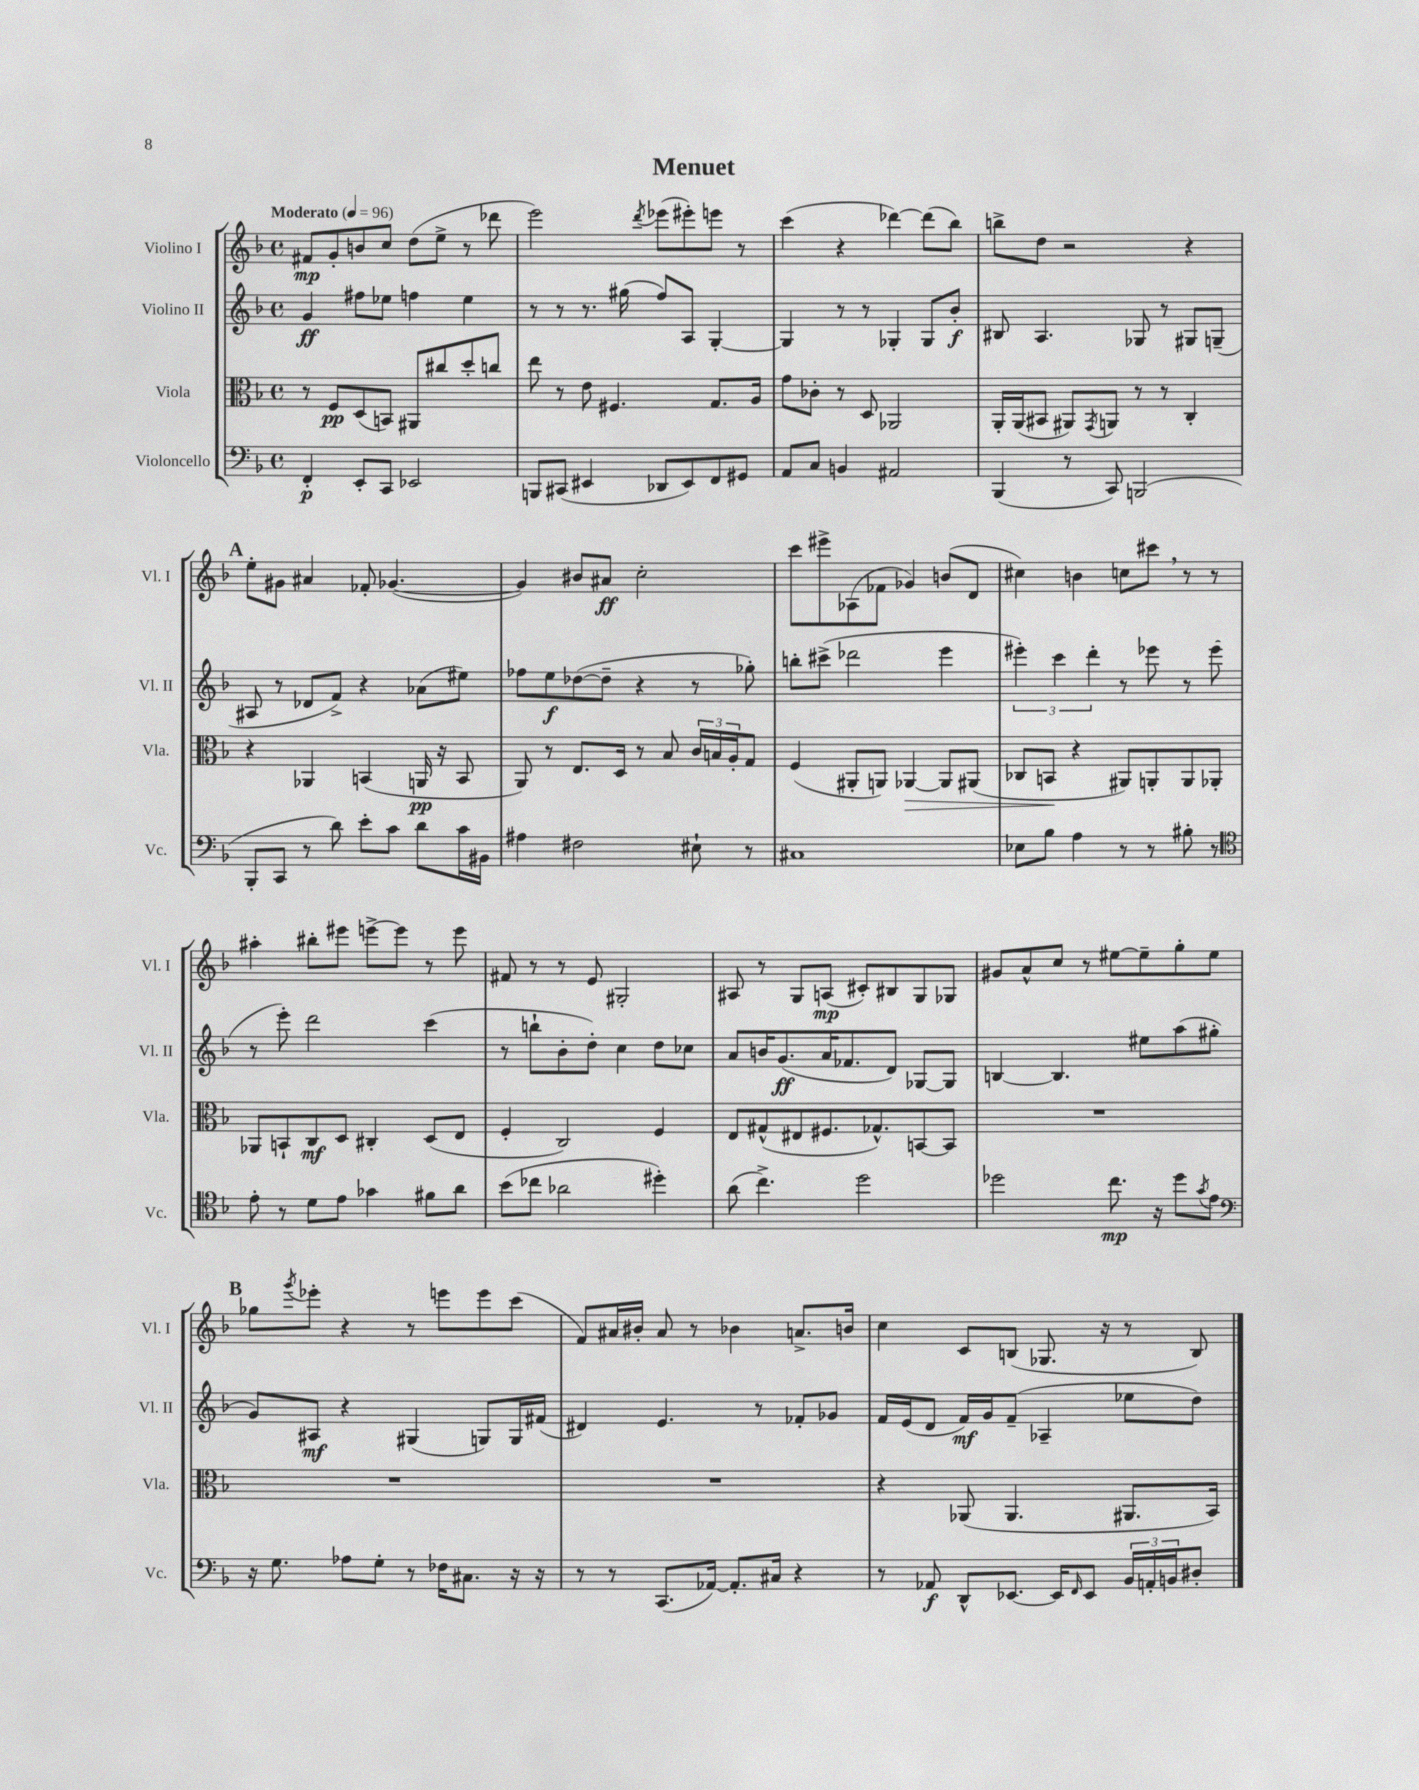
\header { title = "Menuet" }
<<
\new StaffGroup <<
\new Staff = "s0" \with { instrumentName = "Violino I" shortInstrumentName = "Vl. I" } {
    \clef treble \key f \major \defaultTimeSignature \time 4/4 \tempo "Moderato" 4 = 96
    fis'8\mp g'8-. b'8 c''8 d''8( e''8-> r8 des'''8 |
    e'''2) \acciaccatura { d'''8 } ees'''8( eis'''8-.) e'''8 r8 |
    c'''4( r4 des'''4~) des'''8( bes''8) |
    b''8-> d''8 r2 r4 |
    \mark \markup { \bold "A" } e''8-. gis'8 ais'4 fes'8-. ges'4.~( |
    ges'4) bis'8 ais'8\ff c''2-. |
    c'''8 eis'''8-> aes8( fes'8 ges'4) b'8( d'8 |
    cis''4) b'4 c''8 cis'''8 \breathe r8 r8 |
    ais''4-. bis''8-. eis'''8 e'''8~-> e'''8 r8 e'''8 |
    fis'8 r8 r8 e'8 gis2-. |
    ais8 r8 g8 a8\mp( cis'8-.) bis8 g8 ges8 |
    gis'8 a'8-^ c''8 r8 eis''8~ eis''8-- g''8-. eis''8 |
    \mark \markup { \bold "B" } ges''8 \acciaccatura { g'''8 } ees'''8-. r4 r8 e'''8 e'''8 c'''8( |
    f'8) ais'16 bis'16-. ais'8 r8 bes'4 a'8.-> b'16 |
    c''4 c'8 b8( ges8. r16 r8 b8) \bar "|." |
}
\new Staff = "s1" \with { instrumentName = "Violino II" shortInstrumentName = "Vl. II" } {
    \clef treble \key f \major \defaultTimeSignature \time 4/4
    g'4\ff fis''8 ees''8 f''4 ees''4 |
    r8 r8 r8. gis''16( f''8) a8 g4~-. |
    g4 r8 r8 ges4-. ges8 bes'8-.\f |
    bis8 a4. ges8 r8 gis8 g8--( |
    \mark \markup { \bold "A" } ais8 r8 des'8 f'8->) r4 aes'8( eis''8) |
    fes''8 e''8\f des''8~( des''8-- r4 r8 ges''8-.) |
    b''8-. cis'''8->( des'''2 e'''4 |
    \tuplet 3/2 { eis'''4-.) c'''4 d'''4-. } r8 ees'''8 r8 ees'''8( |
    r8 e'''8-.) d'''2 c'''4( |
    r8 b''8-! bes'8-. d''8-.) c''4 d''8 ces''8 |
    a'8 b'16 g'8.\ff( a'16 fes'8. d'8) ges8~ ges8 |
    b4~ b4. eis''8 a''8( gis''8-. |
    \mark \markup { \bold "B" } g'8) ais8\mf r4 gis4( g8) g16 fis'16( |
    dis'4) e'4. r8 fes'8-. ges'8 |
    f'16 e'16( d'8 f'16\mf) g'16 f'8--( aes4-- ees''8 d''8) \bar "|." |
}
\new Staff = "s2" \with { instrumentName = "Viola" shortInstrumentName = "Vla." } {
    \clef alto \key f \major \defaultTimeSignature \time 4/4
    r8 f8\pp d8( b,8) ais,8 cis''8 d''8-. c''8 |
    e''8 r8 e'8 fis4. g8. a16 |
    g'8 ces'8-. r8 d8 aes,2 |
    a,16-. a,16( bis,8 ais,8) \acciaccatura { g,8 } a,8 r8 r8 c4-. |
    \mark \markup { \bold "A" } r4 aes,4 b,4( a,16\pp r16 b,8 |
    a,8) r8 e8. d16 r8 bes8 \tuplet 3/2 { c'16 b16 a16-. } g8 |
    f4( ais,8-. a,8) aes,4~\> aes,8 ais,8( |
    ces8 b,8\! r4 ais,8) a,8-. a,8 aes,8-. |
    aes,8 b,8-! c8\mf d8 cis4-. d8( e8 |
    f4-. c2) f4 |
    e8 gis8-^( eis8 fis8. ges8.-^) b,8~ b,8 |
    R1 |
    \mark \markup { \bold "B" } R1 |
    R1 |
    r4 aes,8( aes,4. ais,8. bes,16) \bar "|." |
}
\new Staff = "s3" \with { instrumentName = "Violoncello" shortInstrumentName = "Vc." } {
    \clef bass \key f \major \defaultTimeSignature \time 4/4
    f,4-.\p e,8-. c,8 ees,2 |
    b,,8 cis,8( eis,4 des,8 eis,8) f,8 gis,8 |
    a,8 c8 b,4 ais,2 |
    bes,,4( r8 c,8) b,,2( |
    \mark \markup { \bold "A" } bes,,8-. c,8 r8 d'8) e'8-. c'8 d'8 c'16 bis,16 |
    ais4 fis2 eis8-! r8 |
    cis1 |
    ees8 bes8 a4 r8 r8 bis8-. r8 |
    \clef tenor e'8-. r8 d'8 e'8 ges'4 fis'8 a'8 |
    bes'8( ces''8 aes'2 dis''4-.) |
    a'8( c''4.->) d''2 |
    des''2 c''8.\mp r16 des''8 \acciaccatura { g'8 } e'8 |
    \mark \markup { \bold "B" } \clef bass r16 g8. aes8 g8-. r8 fes16 cis8. r16 r16 |
    r8 r8 c,8.( aes,16~) aes,8.-. cis16 r4 |
    r8 aes,8\f d,8-^ ees,8.~ ees,16 \grace { f,16 } ees,8 \tuplet 3/2 { bes,16 a,16-. b,16 } dis8-. \bar "|." |
}
>>
>>
\layout { \context { \Score \remove "Bar_number_engraver" } }
